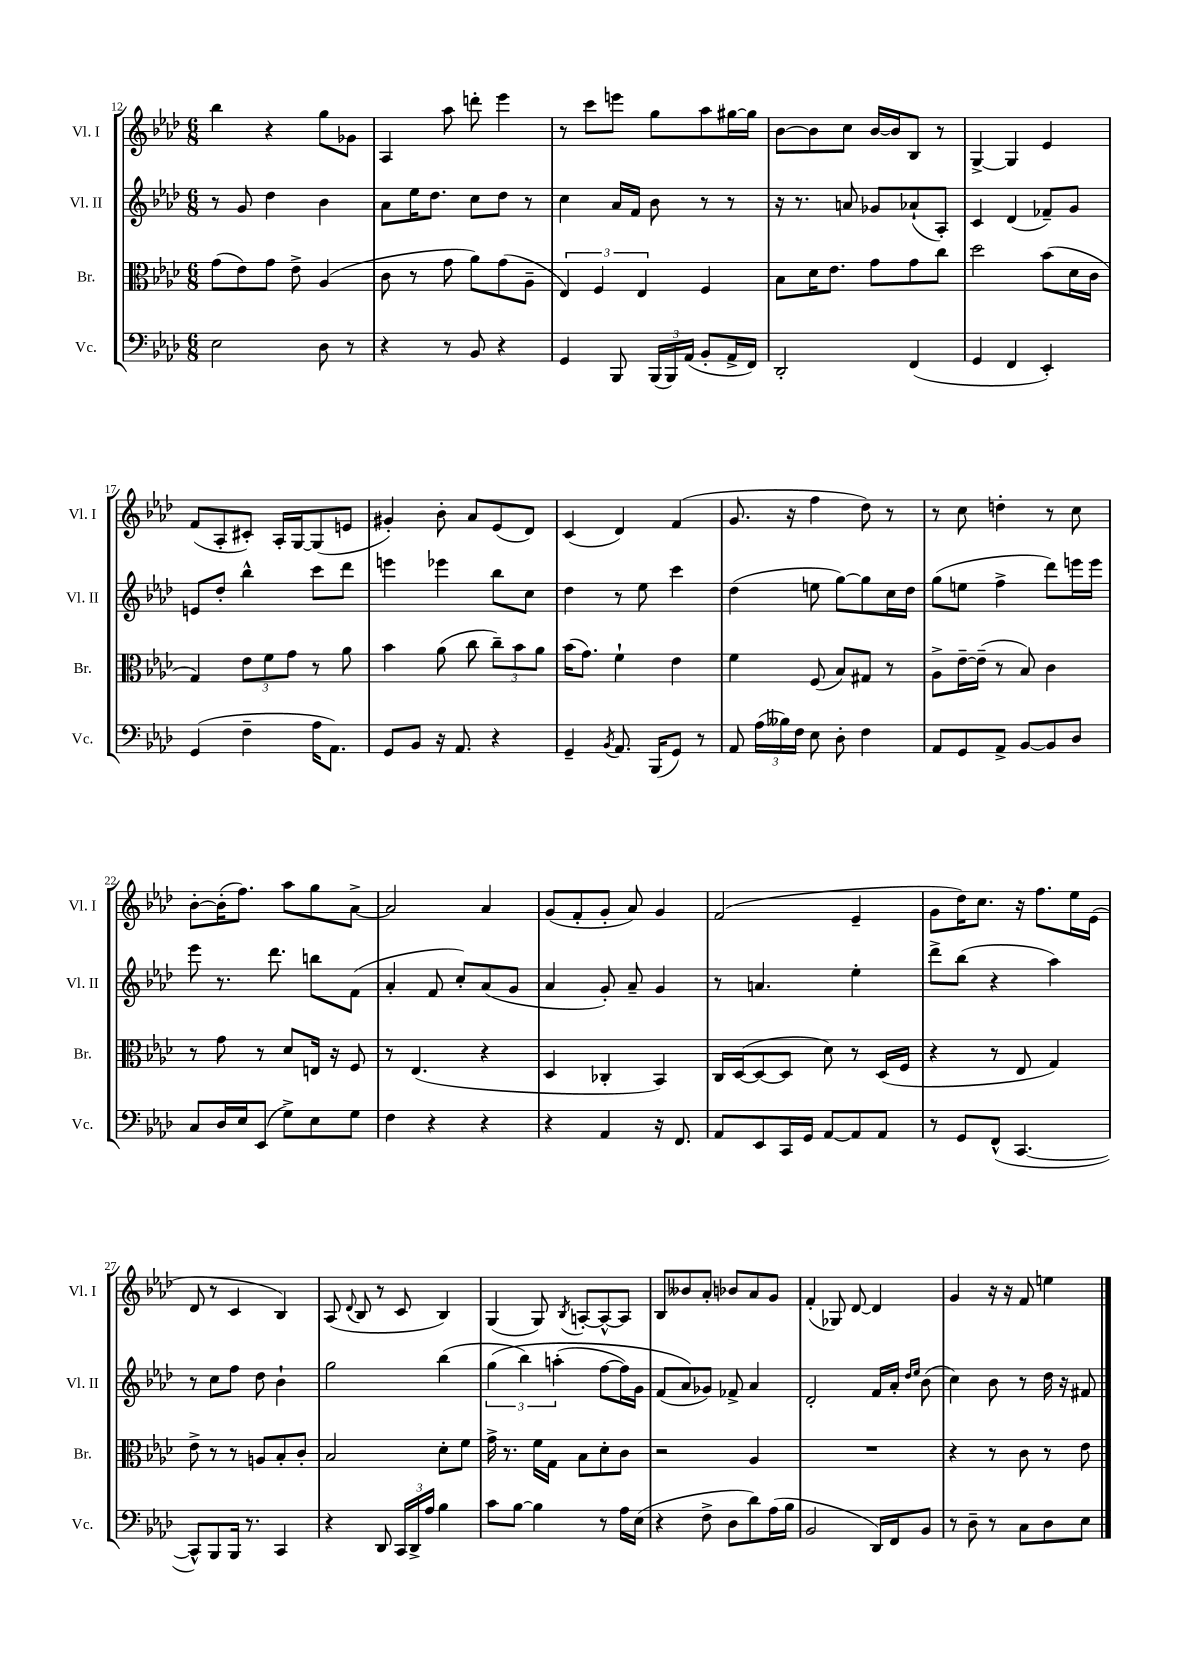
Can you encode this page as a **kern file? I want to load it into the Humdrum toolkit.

**kern	**kern	**kern	**kern
*staff4	*staff3	*staff2	*staff1
*clefF4	*clefC3	*clefG2	*clefG2
*k[b-e-a-d-]	*k[b-e-a-d-]	*k[b-e-a-d-]	*k[b-e-a-d-]
*M6/8	*M6/8	*M6/8	*M6/8
2E-\	(8g\L	8r	4bb-\
.	8e-\)	8g/	.
.	8g\J	4dd-\	4r
.	8e-^\	.	.
8D-\	(4A-/	4b-\	8gg\L
8r	.	.	8g-\J
=	=	=	=
4r	8c\	8a-\L	4A-/
.	8r	16ee-\K	.
.	.	8.dd-\J	.
8r	8g\	.	8aa-\
8BB-/	8a-\L)	8cc\L	8ddd'\
4r	(8g\	8dd-\J	4eee-\
.	8A-~\J	8r	.
=	=	=	=
4GG/	6E-/)	4cc\	8r
.	.	.	8ccc\L
.	6F/	.	.
8BBB-/	.	16a-/LL	8eee\J
.	.	16f/JJ	.
.	6E-/	.	.
(24BBB-/LL	.	8b-\	8gg\L
24BBB-/)	.	.	.
(24AA-/JJ	.	.	.
8BB-'/L	4F/	8r	8aa-\
16AA-^/L	.	8r	[16gg#\L
16FF/JJ)	.	.	16gg#\]JJ
=	=	=	=
2DD-'/	8B-\L	16r	[8b-\L
.	.	8.r	.
.	16d-\K	.	8b-\]
.	8.e-\J	.	.
.	.	8a/	8cc\J
.	8g\L	8g-/L	[16b-/LL
.	.	.	16b-/]J
(4FF/	8g\	(8a-`/	8B-/J
.	8cc\J	8A-'/J)	8r
=	=	=	=
4GG/	2dd-\	4c/	[4G^/
4FF/	.	(4d-/	4G/]
4EE-'/)	(8b-\L	8f-~/L)	4e-/
.	16d-\L	8g/J	.
.	16c\JJ	.	.
=	=	=	=
(4GG/	4G/)	8e/L	(8f/L
.	.	8dd-'/J	8A-'/
4F~\	12e-\L	4bb-^^\	8c#'/J)
.	12f\	.	.
.	.	.	16A-'/LL
.	12g\J	.	.
.	.	.	[16G/J
16A-\LK	8r	8ccc\L	(8G/]
8.AA-\J)	.	.	.
.	8a-\	8ddd-\J	8e/J
=	=	=	=
8GG/L	4b-\	4eee\	4g#'/)
8BB-/J	.	.	.
16r	(8a-\	4eee-\	8b-'\
8.AA-/	.	.	.
.	8cc\	.	8a-/L
4r	12cc~\L)	8bb-\L	(8e-/
.	12b-\	.	.
.	.	8cc\J	8d-/J)
.	12a-\J	.	.
=	=	=	=
4GG~/	(16b-\LK	4dd-\	(4c/
.	8.g\J)	.	.
8qBB-/	.	.	.
8.AA-/	4f`\	8r	4d-/)
.	.	8ee-\	.
(16BBB-/LK	.	.	.
8GG/J)	4e-\	4ccc\	(4f/
8r	.	.	.
=	=	=	=
8AA-/	4f\	(4dd-\	8.g/
(24A-\LL	.	.	.
24B--\)	.	.	.
.	.	.	16r
24F\JJ	.	.	.
8E-\	(8F/	8ee\	4ff\
8D-'\	8B-/L)	[8gg\L)	.
4F\	8G#/J	8gg\]	8dd-\)
.	8r	16cc\L	8r
.	.	16dd-\JJ	.
=	=	=	=
8AA-/L	8A-^\L	(8gg\L	8r
8GG/	[16e-~\L	8ee\J	8cc\
.	(16e-~\]JJ	.	.
8AA-^/J	8r	4ff^\	4dd'\
[8BB-/L	8B-/)	.	.
8BB-/]	4c\	8ddd-\L)	8r
8D-/J	.	16eee\L	8cc\
.	.	16eee\JJ	.
=	=	=	=
8C/L	8r	8eee-\	[8b-'\L
16D-/L	8g\	8.r	(16b-'\]K
16E-/J	.	.	8.ff\J)
(8EE-/J	8r	.	.
.	.	8.ddd-\	.
8G^\L)	8d-/L	.	8aa-\L
8E-\	16E/Jk	8bb\L	8gg\
.	16r	.	.
8G\J	8F/	(8f\J	[8a-^\J
=	=	=	=
4F\	8r	4a-'/	2a-/]
.	(4.E-/	.	.
4r	.	8f/	.
.	.	8cc'/L)	.
4r	4r	(8a-/	4a-/
.	.	8g/J	.
=	=	=	=
4r	4D-/	4a-/	(8g/L
.	.	.	8f'/
4AA-/	4C-'/	8g'/)	8g'/J
.	.	8a-~/	8a-/)
16r	4BB-/)	4g/	4g/
8.FF/	.	.	.
=	=	=	=
8AA-/L	16C/LL	8r	(2f/
.	([16D-/J	.	.
8EE-/	8D-/_	4.a/	.
16CC/L	8D-/]J	.	.
16GG/JJ	.	.	.
[8AA-/L	8d-\)	.	.
8AA-/]	8r	4ee-'\	4e-~/
8AA-/J	(16D-/LL	.	.
.	16F/JJ	.	.
=	=	=	=
8r	4r	8ddd-^\L	8g\L
8GG/L	.	(8bb-\J	16dd-\K)
.	.	.	8.cc\J
(8FF^^/J	8r	4r	.
[4.CC/	8E-/	.	16r
.	.	.	8.ff\L
.	4G/)	4aa-\)	.
.	.	.	16ee-\L
.	.	.	(16e-\JJ
=	=	=	=
8CC^^/]L)	8e-^\	8r	8d-/
8BBB-/	8r	8cc\L	8r
16BBB-/Jk	8r	8ff\J	4c/
8.r	.	.	.
.	8A/L	8dd-\	.
4CC/	8B-'/	4b-`\	4B-/)
.	8c'/J	.	.
=	=	=	=
4r	2B-/	2gg\	(8A-/
.	.	.	8qqd-/
.	.	.	8B-/
8DD-/	.	.	8r
24CC/LL	.	.	8c/
24DD-^/	.	.	.
24A-/JJ	.	.	.
4B-\	8d-'\L	(4bb-\	4B-/)
.	8f\J	.	.
=	=	=	=
8c\L	16g^\	&(6gg\	(4G/
.	8.r	.	.
[8B-\J	.	.	.
.	.	6bb-\)	.
4B-\]	16f\LL	.	8G/)
.	16G\JJ	.	.
.	.	(6aa'\	.
.	.	.	8qB-/
.	8B-\L	.	[8A'/L
8r	8d-'\	[8ff\L	8A^^/_
16A-\LL	8c\J	16ff\]L)	8A/]J
(16E-\JJ	.	16g\JJ	.
=	=	=	=
4r	2r	(8f/L	8B-/L
.	.	8a-/&)	8b--/
8F^\	.	8g-/J)	8a-'/J
8D-\L	.	8f-^/	8b-/L
8d-\)	4A-/	4a-/	8a-/
(16A-\L	.	.	8g/J
16B-\JJ	.	.	.
=	=	=	=
2BB-/	2.r	2d-'/	(4f'/
.	.	.	8G-/)
.	.	.	[8d-/
16DD-/LL)	.	16f/LL	4d-/]
16FF/J	.	16a-'/JJ	.
.	.	16qqdd-/LL	.
.	.	16qqee-/JJ	.
8BB-/J	.	(8b-\	.
=	=	=	=
8r	4r	4cc\)	4g/
8D-~\	.	.	.
8r	8r	8b-\	16r
.	.	.	16r
8C\L	8c\	8r	8f/
8D-\	8r	16dd-\	4ee\
.	.	16r	.
8E-\J	8e-\	8f#/	.
==	==	==	==
*-	*-	*-	*-
